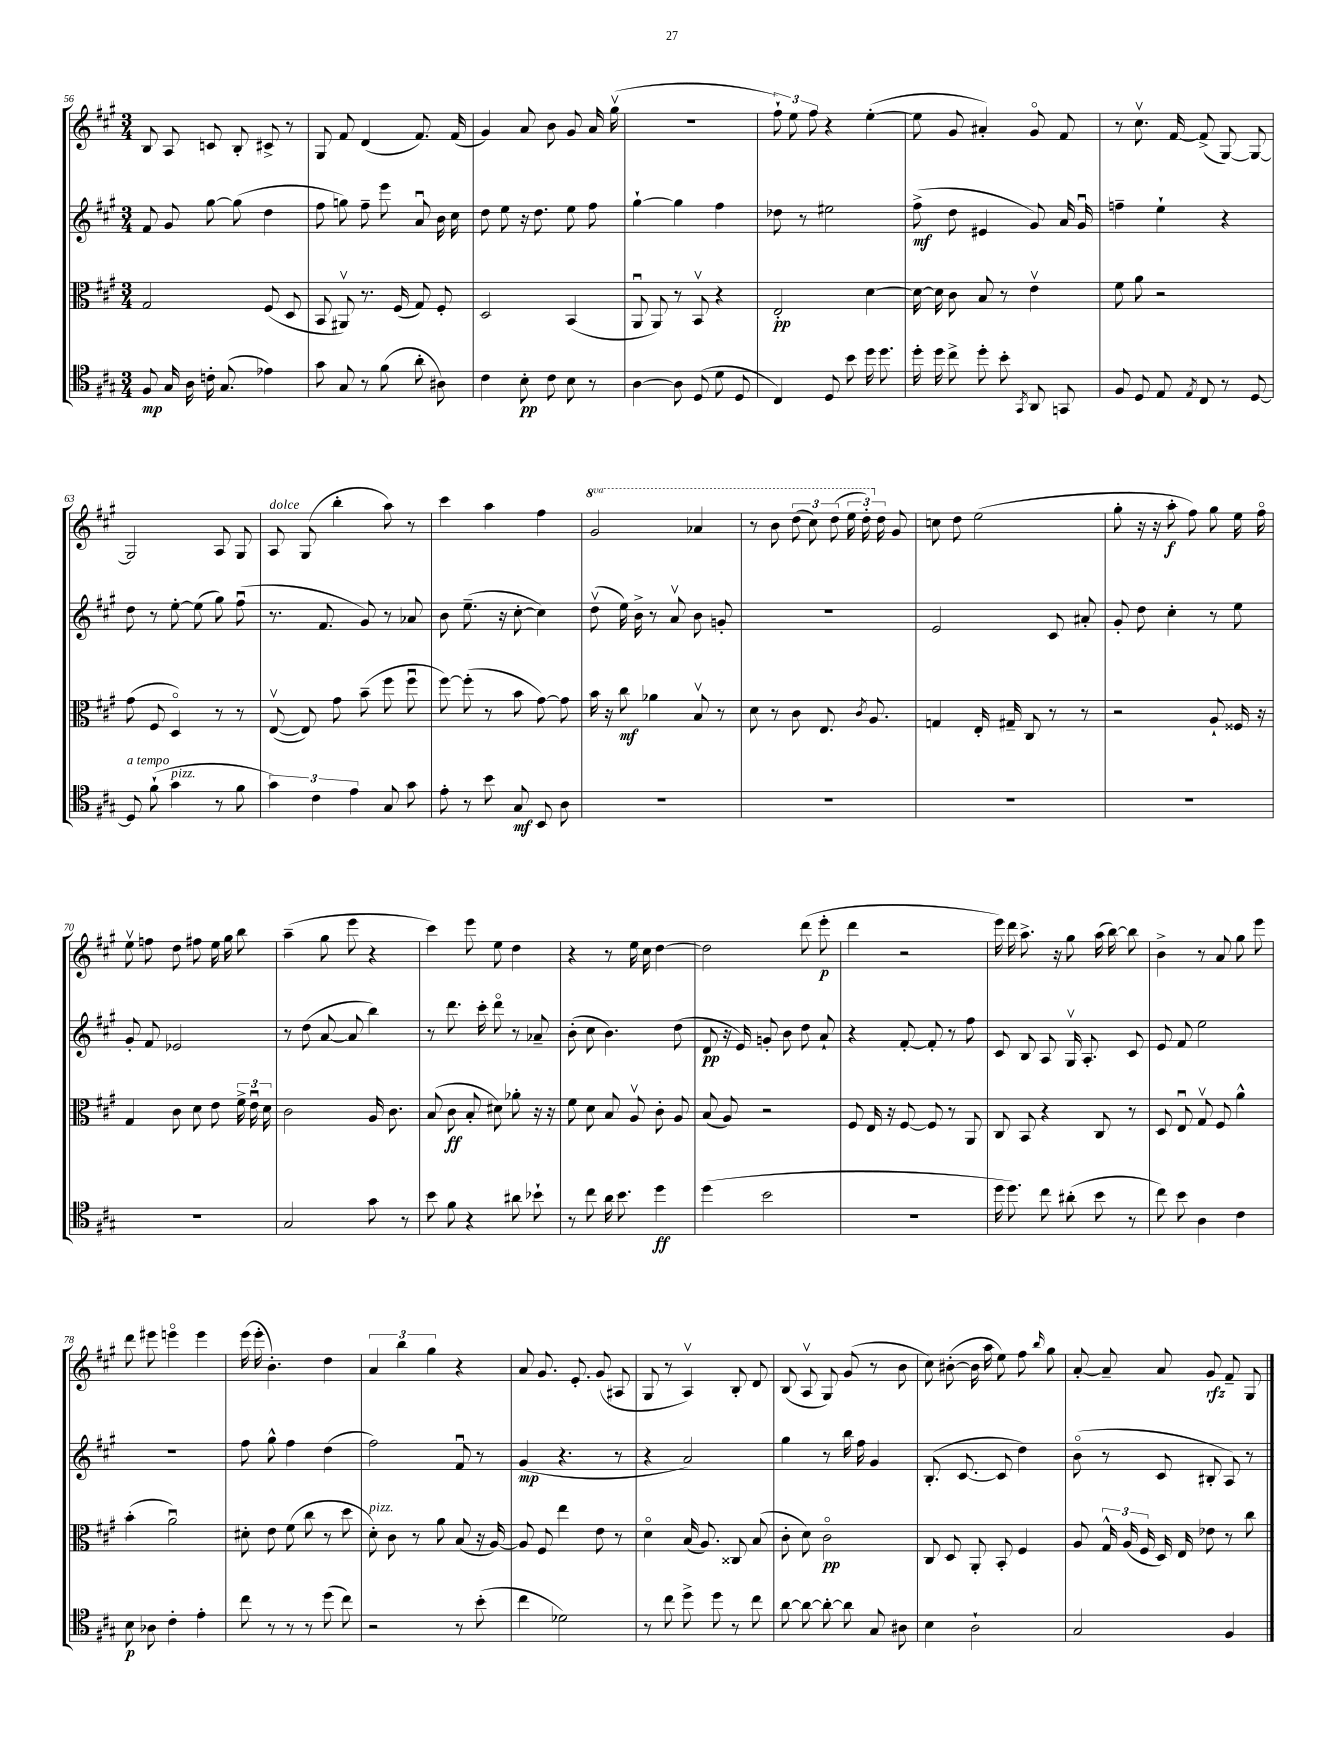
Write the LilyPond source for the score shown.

<<
\new StaffGroup <<
\new Staff = "s0" {
    \clef treble \key a \major \numericTimeSignature \time 3/4 \set Staff.ottavationMarkups = #ottavation-simple-ordinals
    \autoBeamOff b8 a8 c'8 b8-. cis'8-> r8 |
    gis8 fis'8 d'4( fis'8.) fis'16( |
    gis'4) a'8 b'8 gis'8 a'16 gis''16\upbow( |
    R2. |
    \tuplet 3/2 { fis''8-!) e''8 fis''8 } r4 e''4~-.( |
    e''8 gis'8 ais'4-.) gis'8\flageolet fis'8 |
    r8 cis''8.\upbow fis'16~ fis'8->( gis8~) gis8~ |
    gis2 a8 gis8 |
    a8^\markup { \italic "dolce" } gis8( b''4-. a''8) r8 |
    cis'''4 a''4 fis''4 |
    \ottava #1 gis''2 aes''4 |
    r8 b''8 \tuplet 3/2 { d'''8( cis'''8) d'''8( } \tuplet 3/2 { e'''16 d'''16-.) \ottava #0 d''16 } gis'8 |
    c''8 d''8 e''2( |
    gis''8-. r16 r16 a''8-.\f fis''8) gis''8 e''16 fis''16\flageolet |
    e''8\upbow f''8 d''8 fis''8 e''16 gis''16 b''8 |
    a''4--( gis''8 e'''8 r4 |
    cis'''4) e'''8 e''8 d''4 |
    r4 r8 e''16 cis''16 d''4~ |
    d''2 d'''8( e'''8-.\p |
    d'''4 r2 |
    e'''16) d'''16 a''8.-> r16 gis''8 a''16( b''16~) b''8 |
    b'4-> r8 a'8 gis''8 e'''8 |
    d'''8 eis'''8 e'''4\flageolet e'''4 |
    e'''16( e'''16-. b'4.-.) d''4 |
    \tuplet 3/2 { a'4 b''4 gis''4 } r4 |
    a'8 gis'8. e'8.-. gis'8( ais8 |
    gis8 r8 a4\upbow) b8-. d'8 |
    b8( a8\upbow gis8) gis'8( r8 b'8 |
    cis''8) bis'8~-.( bis'16 a''16 e''8) fis''8 \grace { b''16 } gis''8 |
    a'8~-. a'8-- a'8 gis'8\rfz fis'8-- gis8 \bar "|." |
}
\new Staff = "s1" {
    \clef treble \key a \major \numericTimeSignature \time 3/4
    \autoBeamOff fis'8 gis'8 gis''8~ gis''8( d''4 |
    fis''8 g''8) fis''8-- e'''8 a'8\downbow b'16 cis''16 |
    d''8 e''8 r16 d''8. e''8 fis''8 |
    gis''4~-! gis''4 fis''4 |
    des''8 r8 eis''2 |
    fis''8->\mf( d''8 eis'4 gis'8) a'16 gis'16\downbow |
    f''4-- e''4-! r4 |
    d''8 r8 e''8~-. e''8( gis''8) fis''8\downbow( |
    r8. fis'8. gis'8) r8 aes'8 |
    b'8 e''8.--( r16 cis''8~-. cis''4) |
    d''8\upbow( e''16) b'16-> r8 a'8\upbow b'8 g'8-. |
    R2. |
    e'2 cis'8 ais'8-. |
    gis'8-. d''8 cis''4-. r8 e''8 |
    gis'8-. fis'8 ees'2 |
    r8 d''8( a'8~ a'8 b''4) |
    r8 d'''8. cis'''16-. d'''8\flageolet r8 aes'8-- |
    b'8-.( cis''8 b'4.) d''8( |
    d'8\pp r16 e'16) g'8-. b'8 d''8 a'8-! |
    r4 fis'8~-. fis'8-. r8 fis''8 |
    cis'8 b8 a8 gis16\upbow a8.-. cis'8 |
    e'8 fis'8 e''2 |
    r2. |
    fis''8 gis''8-^ fis''4 d''4( |
    fis''2) fis'8\downbow r8 |
    gis'4\mp( r4. r8 |
    r4 a'2) |
    gis''4 r8 b''16 fis''16 gis'4 |
    b8.-.( cis'8.~ cis'8 d''4) |
    b'8\flageolet( r8 cis'8 bis8-. a8) r8 \bar "|." |
}
\new Staff = "s2" {
    \clef alto \key a \major \numericTimeSignature \time 3/4
    \autoBeamOff gis2 fis8( d8 |
    b,8 ais,8\upbow) r8. fis16( gis8) fis8-. |
    d2 b,4( |
    a,8\downbow a,8) r8 b,8\upbow r4 |
    e2-.\pp d'4~ |
    d'16~ d'16 cis'8 b8 r8 e'4\upbow |
    fis'8 a'8 r2 |
    gis'8( fis8 d4\flageolet) r8 r8 |
    e8~\upbow( e8) gis'8 b'8--( fis''8 fis''8\downbow |
    fis''8~) fis''8-.( r8 b'8 gis'8~) gis'8 |
    b'16 r16 cis''8\mf aes'4 b8\upbow r8 |
    d'8 r8 cis'8 e8. \acciaccatura { cis'8 } a8. |
    g4 e16-. gis16-- cis8 r8 r8 |
    r2 a8-! fisis16 r16 |
    gis4 cis'8 d'8 e'8 \tuplet 3/2 { fis'16-> e'16\downbow d'16 } |
    cis'2 a16 cis'8. |
    b8( cis'8\ff b8-. dis'8) aes'8-. r16 r16 |
    fis'8 d'8 b8 a8\upbow cis'8-. a8 |
    b8( a8) r2 |
    fis8 e16 r16 fis8~ fis8 r8 a,8 |
    cis8 b,8 r4 cis8 r8 |
    d8 e8\downbow gis8\upbow fis8 a'4-^ |
    b'4-.( a'2\downbow) |
    dis'8-. e'8 fis'8( cis''8 r8 d''8 |
    d'8-.^\markup { \italic "pizz." }) cis'8 r8 a'8 b8( r16 a16~) |
    a8 fis8 e''4 e'8 r8 |
    d'4\flageolet b16( a8.) cisis8 b8( |
    cis'8-. d'8) cis'2\flageolet\pp |
    cis8 d8 a,8-. b,8-. fis4 |
    a8 \tuplet 3/2 { gis16-^ a16( fis16 } d16) e16 ees'8 r8 cis''8 \bar "|." |
}
\new Staff = "s3" {
    \clef tenor \key a \major \numericTimeSignature \time 3/4
    \autoBeamOff fis8\mp gis16 a16 c'16-. gis8.( ees'4) |
    gis'8 gis8 r8 fis'8( a'8-. ais8) |
    cis'4 b8-.\pp cis'8 b8 r8 |
    a4~ a8 d8( d'8 d8 |
    cis4) d8 b'8 d''16 d''8. |
    d''16-. d''16 cis''8-> d''8-. b'8-. \acciaccatura { gis,8 } a,8 g,8 |
    fis8 d8 e8 \acciaccatura { e8 } cis8 r8 d8~ |
    d8^\markup { \italic "a tempo" } fis'8-!( gis'4^\markup { \italic "pizz." } r8 fis'8 |
    \tuplet 3/2 { gis'4) cis'4 e'4 } gis8 gis'8 |
    e'8-. r8 b'8 gis8\mf b,8 a8 |
    R2. |
    R2. |
    R2. |
    R2. |
    R2. |
    gis2 gis'8 r8 |
    b'8 fis'8 r4 ais'8 bes'8-! |
    r8 cis''8 a'16 b'8. d''4\ff |
    d''4( b'2 |
    R2. |
    d''16 d''8.) cis''8 ais'8-.( b'8 r8 |
    cis''8) b'8 a4 cis'4 |
    b8\p aes8 cis'4-. e'4-. |
    cis''8 r8 r8 r8 d''8( cis''8) |
    r2 r8 b'8-.( |
    cis''4 des'2) |
    r8 cis''8 d''8-> d''8 r8 cis''8 |
    a'8~ a'8~ a'8~-. a'8 gis8 ais8 |
    b4 a2-! |
    gis2 fis4 \bar "|." |
}
>>
>>
\layout { \context { \Score currentBarNumber = #56 } }
